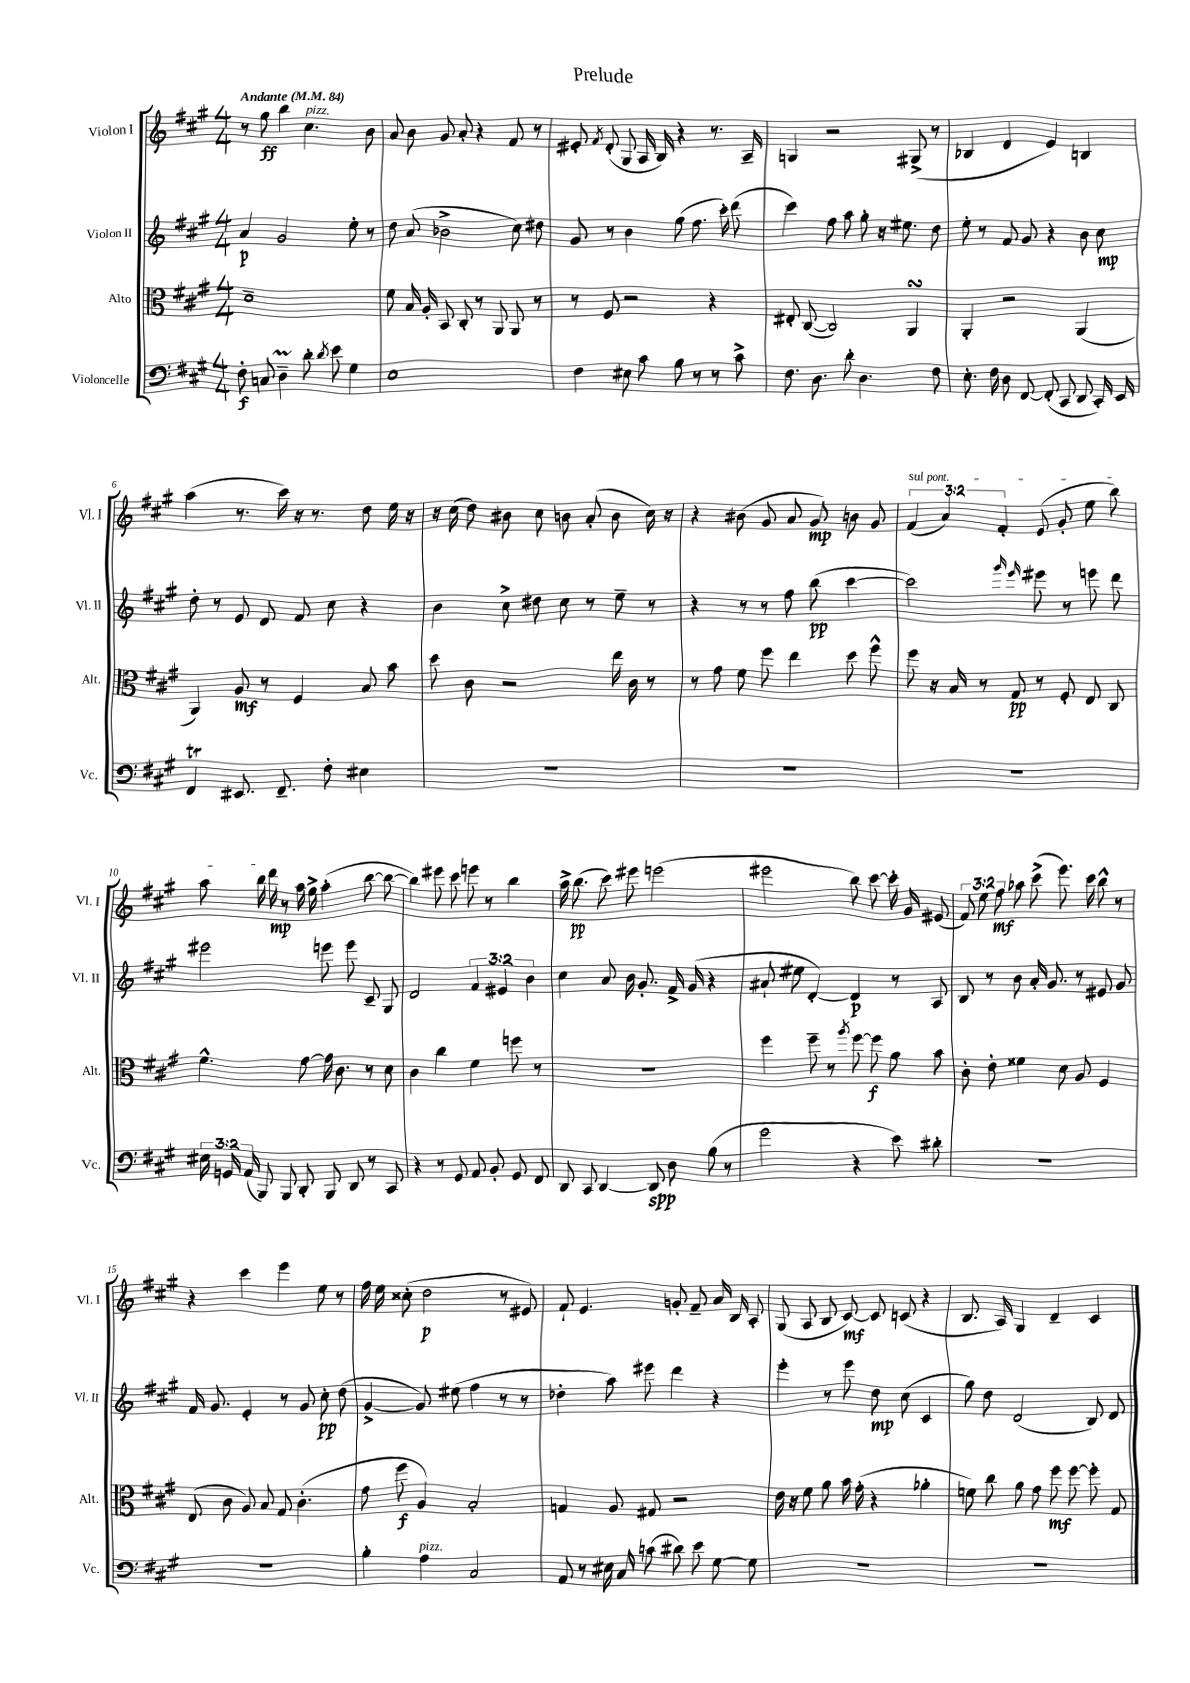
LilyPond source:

\header { title = "Prelude" }
<<
\new StaffGroup <<
\new Staff = "s0" \with { instrumentName = "Violon I" shortInstrumentName = "Vl. I" } {
    \clef treble \key a \major \numericTimeSignature \time 4/4 \override Staff.TupletNumber.text = #tuplet-number::calc-fraction-text \tempo "Andante" 4 = 84
    \autoBeamOff r8 gis''8\ff b''4 cis''4.^\markup { \italic "pizz." } b'8 |
    a'8 b'8 gis'8 a'8-. r4 fis'8 r8 |
    eis'8-. \acciaccatura { fis'8 } d'8-.( gis8 a16 b16) r4 r8. a16-- |
    g4 r2 gis8->( r8 |
    bes4 d'4 e'4) b4 |
    a''4( r8. cis'''16) r16 r8. d''8 e''16 r16 |
    r16 cis''16( d''8) bis'8 cis''8 b'8 a'8-.( b'8 cis''16) r16 |
    r4 bis'8( gis'8 a'8 gis'8\mp) b'8 gis'8 |
    \tuplet 3/2 { \once \override TextSpanner.bound-details.left.text = \markup { \italic "sul pont." } fis'4\startTextSpan( a'4) fis'4-. } e'8( gis'8-. e''8 b''8) |
    a''8 b''16 d'''16\mp\stopTextSpan r8 a''16 gis''16-> a''4-.( b''8~ b''8~ |
    b''4) eis'''8 cis'''8 e'''8 r8 b''4 |
    a''16-> b''8.\pp( cis'''8) eis'''8 e'''2( |
    eis'''2 b''8) cis'''8~ cis'''16-. gis'16 eis'8( |
    \tuplet 3/2 { fis'8) e''8 fis''8\mf } aes''8 cis'''8->( e'''8.) cis'''16 b''8-^ r8 |
    r4 cis'''4 e'''4 e''8 r8 |
    fis''16 e''16 cisis''8-.( d''2\p r8 eis'8) |
    fis'8-! e'4. g'8-. fis'8-- a'16 b16 a8-. |
    gis8( a8 b8 cis'8~\mf) cis'8 c'8( r4 |
    b8. a16) gis4 d'4-- cis'4 \bar "|." |
}
\new Staff = "s1" \with { instrumentName = "Violon II" shortInstrumentName = "Vl. II" } {
    \clef treble \key a \major \numericTimeSignature \time 4/4 \override Staff.TupletNumber.text = #tuplet-number::calc-fraction-text
    \autoBeamOff a'4\p gis'2 e''8-. r8 |
    d''8 a'8( bes'2-> cis''8) dis''8 |
    gis'8 r8 b'4 gis''8( fis''8. cis'''16-.) d'''8( |
    cis'''4) fis''8 a''8 gis''8-. r16 eis''8. d''8 |
    e''8-. r8 fis'8 gis'8 r4 b'8 cis''8\mp |
    d''8-. r8 e'8 d'8 fis'8 cis''8 r4 |
    b'4 cis''8-> dis''8 cis''8 r8 e''8-- r8 |
    r4 r8 r8 fis''8 b''8\pp( cis'''4~ |
    cis'''2) \grace { gis'''16 e'''16 } eis'''8 r8 e'''8 d'''8 |
    eis'''2 e'''8 e'''8 cis'8-- gis8 |
    d'2 \tuplet 3/2 { fis'4 eis'4 b'4 } |
    cis''4 a'8 b'16 gis'8.-. fis'16-> gis'16( r4 |
    ais'8-! eis''8 d'4~-.) d'4\p r8 a8 |
    b8 r8 b'8 a'16-. gis'8. r8 eis'8 gis'8 |
    fis'16 gis'8. e'4-. r8 gis'8 cis''8-.\pp d''8( |
    gis'4~-> gis'8) eis''8( fis''4 r8 r8 |
    des''4-. a''8) eis'''8 d'''4 r4 |
    e'''4-. r8 e'''8 d''8\mp cis''8( cis'4 |
    gis''8) d''8 d'2( b8) d'8 \bar "|." |
}
\new Staff = "s2" \with { instrumentName = "Alto" shortInstrumentName = "Alt." } {
    \clef alto \key a \major \numericTimeSignature \time 4/4
    \autoBeamOff d'1-- |
    fis'8 b16 a16-. b,8 cis8-. r8 a,8 a,8 r8 |
    r8 fis8 r2 r4 |
    eis8-. cis8~( cis2) a,4\turn |
    a,4-. r2 a,4( |
    a,4) a8\mf r8 fis4 b8 b'8 |
    d''8 cis'8 r2 e''16 cis'16 r8 |
    r8 gis'8 fis'8 fis''8 e''4 d''8 fis''8-^ |
    fis''8 r16 b16 r8 gis8\pp r8 fis8-. e8 cis8 |
    fis'4.-^ gis'8~ gis'16 cis'8. r8 d'8 |
    cis'4 cis''4 fis'4 f''8 r8 |
    r1 |
    fis''4 fis''8-- r8 \acciaccatura { a''8 } fis''8~ fis''8\f a'8 b'8 |
    cis'8-. e'8-. fisis'4 d'8 a8 fis4 |
    e8( cis'8 a8) b8 gis8 cis'4.-.( |
    gis'8 fis''8\f a4) b2-. |
    g4 a8 gis8 r2 |
    e'16 r16 fis'8 a'8 b'16 gis'16-.( r4 aes'4-. |
    f'8) cis''8 a'8 gis'8 fis''8\mf fis''8~ fis''8-. gis8 \bar "|." |
}
\new Staff = "s3" \with { instrumentName = "Violoncelle" shortInstrumentName = "Vc." } {
    \clef bass \key a \major \numericTimeSignature \time 4/4 \override Staff.TupletNumber.text = #tuplet-number::calc-fraction-text
    \autoBeamOff fis8-.\f c8 d4--\prall d'8-. \acciaccatura { d'8 } e'8 gis4 |
    e1 |
    fis4 eis8 cis'8 b8 r8 r8 cis'8-> |
    fis8. d8. d'8-. d4. fis8 |
    e8.-. fis16 d8 fis,8~ fis,8-.( cis,8 d,8 cis,16-.) e,16 |
    fis,4\trill eis,8. fis,8.-- fis8-. eis4 |
    R1 |
    R1 |
    R1 |
    \tuplet 3/2 { eis16 g,16 a,16( } b,,8) b,,8 d,8-. b,,8 d,8 r8 cis,8 |
    r4 r8 gis,8 a,8 b,8-. gis,8 fis,8 |
    d,8 cis,8 d,4~ d,8\spp d8 b8( r8 |
    gis'2 r4 e'8) dis'8-. |
    R1 |
    R1 |
    b4-. a4^\markup { \italic "pizz." } cis2 |
    a,8 r8 eis16 cis16 c'8( dis'8) e'8 gis8~ gis8 |
    R1 |
    R1 \bar "|." |
}
>>
>>
